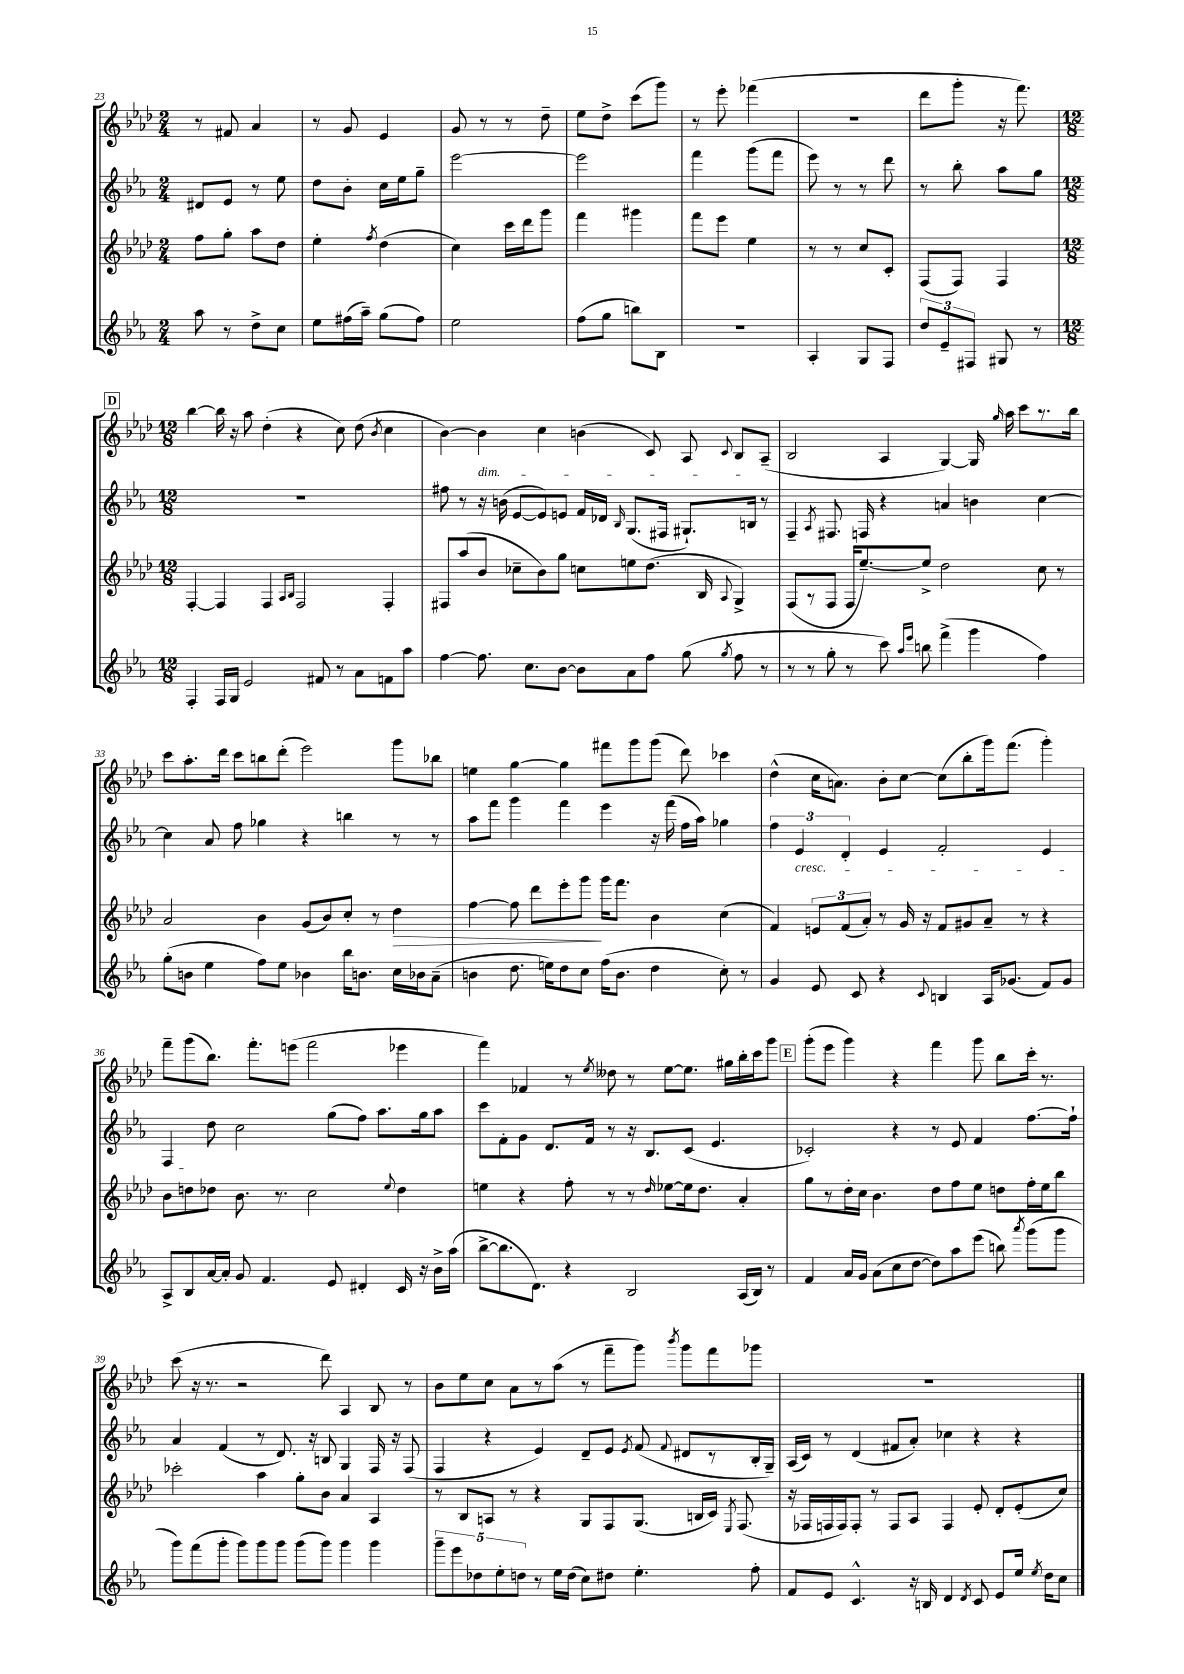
<<
\new StaffGroup <<
\new Staff = "s0" {
    \clef treble \key aes \major \numericTimeSignature \time 2/4
    \autoBeamOff r8 fis'8 aes'4 |
    r8 g'8 ees'4 |
    g'8 r8 r8 des''8-- |
    ees''8[ des''8]-> c'''8[( g'''8]) |
    r8 ees'''8-. fes'''4( |
    R2 |
    des'''8[ g'''8]-. r16 f'''8.) |
    \mark \markup { \box "D" } \numericTimeSignature \time 12/8 bes''4~ bes''16 r16 aes''8 des''4-.( r4 c''8) des''8( \acciaccatura { bes'8 } c''4 |
    bes'4~) bes'4\dim c''4 b'4( c'8) aes8 \appoggiatura { c'8 } bes8[\! aes8]--( |
    bes2 aes4 g4~) g16 \grace { g''16 } aes''16 c'''8[ r8. bes''16] |
    c'''8[ aes''8.-. des'''16] c'''8[ b''8 des'''8]-.( ees'''2) g'''8[ bes''8] |
    e''4 g''4~ g''4 fis'''8[ g'''8 g'''8]( des'''8) ces'''4 |
    des''4-^( c''16[ a'8.]) bes'8[-. c''8]~ c''8[( bes''8-. g'''16) f'''8.]( g'''4-.) |
    f'''8[-- g'''8( bes''8.]) f'''8.[-. e'''8]( f'''2 ees'''4 |
    f'''4) fes'4 r8 \acciaccatura { ees''8 } deses''8 r8 ees''8[~ ees''8.] gis''16[ bes''16-. c'''16 g'''8] |
    \mark \markup { \box "E" } g'''8[-.( ees'''8] g'''4) r4 f'''4 g'''8 bes''8[ c'''16]-. r8. |
    c'''8( r16 r8. r2 des'''8) aes4 bes8 r8 |
    bes'8[ ees''8 c''8] aes'8[ r8 aes''8]( r8 f'''8[-- g'''8]) \acciaccatura { bes'''8 } g'''8[ f'''8 ges'''8] |
    R1. \bar "|." |
}
\new Staff = "s1" {
    \clef treble \key ees \major \numericTimeSignature \time 2/4
    \autoBeamOff dis'8[ ees'8] r8 ees''8 |
    d''8[ bes'8]-. c''16[ ees''16 g''8]-- |
    ees'''2~ |
    ees'''2 |
    f'''4 g'''8[( f'''8] |
    ees'''8) r8 r8 d'''8 |
    r8 bes''8-. aes''8[ g''8] |
    \mark \markup { \box "D" } \numericTimeSignature \time 12/8 R1. |
    fis''8 r8 r16 b'16( ees'8[~ ees'8) e'8] f'16[ des'16] \grace { bes16 } g8.[( fis16] gis8.[-!) b16] r8 |
    f4-- \acciaccatura { aes8 } fis8. f16 r4 a'4 b'4 c''4~ |
    c''4 aes'8 f''8 ges''4 r4 b''4 r8 r8 |
    aes''8[ f'''8] g'''4 f'''4 ees'''4 r16 f'''16( f''16[ aes''16]) ges''4 |
    \tuplet 3/2 { f''4 ees'4\cresc d'4-. } ees'4 f'2-. ees'4 |
    f4\! d''8 c''2 g''8[( f''8]) aes''8.[ g''16 aes''8] |
    c'''8[ f'8-. g'8] d'8.[ f'16] r8 r16 bes8.[ c'8]( ees'4. |
    \mark \markup { \box "E" } ces'2-.) r4 r8 ees'8 f'4 f''8.[~ f''16]-! |
    aes'4 f'4( r8 d'8.) r16 b8 g4 f16 r16 f8( |
    f4 r4 ees'4) d'8[-- ees'8] \acciaccatura { ees'8 } f'8( \appoggiatura { f'8 } dis'8[ r8 bes16-. g16]--) |
    aes16[( c'16]) r8 d'4( fis'8[ aes'8]-.) ces''4 r4 r4 \bar "|." |
}
\new Staff = "s2" {
    \clef treble \key aes \major \numericTimeSignature \time 2/4
    \autoBeamOff f''8[ g''8]-. aes''8[ des''8] |
    ees''4-. \acciaccatura { f''8 } des''4( |
    c''4) c'''16[ des'''16 g'''8] |
    f'''4 gis'''4 |
    f'''8[ ees'''8] ees''4 |
    r8 r8 c''8[ c'8]-. |
    f8[( f8]) f4 |
    \mark \markup { \box "D" } \numericTimeSignature \time 12/8 f4~-. f4 f4 \grace { aes16[ bes16] } f2 f4-. |
    fis8[ aes''8( bes'8] ces''8[-- bes'8) g''8] c''8[ e''8 des''8.]( bes16 \appoggiatura { aes8 } g4->) |
    f8[( r8 f8] f16[ ees''8.~--) ees''8]-> des''2 c''8 r8 |
    aes'2 bes'4 g'8[( bes'8) c''8]-. r8 des''4\> |
    f''4~ f''8 des'''8[ ees'''8-. g'''8]\! g'''16[ f'''8.] bes'4 c''4( |
    f'4) \tuplet 3/2 { e'8[ f'8( aes'8]-.) } r8 g'16 r16 f'8[ gis'8 aes'8]-- r8 r4 |
    bes'8[ d''8 des''8] bes'8. r8. c''2 \appoggiatura { ees''8 } des''4 |
    e''4 r4 f''8-. r8 r8 \grace { des''16 } ees''8[~ ees''16 des''8.] aes'4-. |
    \mark \markup { \box "E" } g''8[ r8 des''16-. c''16] bes'4. des''8[ f''8 ees''8] d''8[ f''16-. ees''16 bes''8] |
    ces'''2-. aes''4 g''8[-. bes'8] aes'4 aes4 |
    r8 bes8[ a8] r8 r4 g8[ f8 g8.]( b16[ c'16]) \acciaccatura { ees8 } f8.( |
    r16 fes16[ f16 f16) f8]-. r8 f8[ aes8] f4 ees'8-. des'8[-. ees'8-.( c''8]) \bar "|." |
}
\new Staff = "s3" {
    \clef treble \key ees \major \numericTimeSignature \time 2/4
    \autoBeamOff aes''8 r8 d''8[-> c''8] |
    ees''8[ fis''16( aes''16]--) g''8[( fis''8]) |
    ees''2 |
    f''8[( g''8] b''8[) bes8] |
    r2 |
    aes4-. g8[ f8] |
    \tuplet 3/2 { d''8[ ees'8-- fis8] } gis8 r8 |
    \mark \markup { \box "D" } \numericTimeSignature \time 12/8 f4-. f16[ g16] ees'2 fis'8 r8 aes'8[ f'8 aes''8] |
    f''4~ f''8. c''8.[ bes'8]~ bes'8[ aes'8 f''8] g''8( \acciaccatura { g''8 } f''8 r8 |
    r8 r8 g''8-. r8 c'''8) \grace { aes''16[ ees'''16] } b''8 f'''4->( g'''4 f''4) |
    g''8[-.( b'8] ees''4 f''8[) ees''8] bes'4 bes''16[ b'8.] c''16[ bes'16 aes'8]--( |
    b'4 d''8. e''16[) d''8 c''8] f''16[( b'8.] d''4 c''8-.) r8 |
    g'4 ees'8 c'8 r4 \appoggiatura { c'8 } b4 aes16[ ges'8.]( f'8[) ges'8] |
    aes8[-> bes8 aes'16~ aes'16]-. g'8 f'4. ees'8 dis'4-. c'16 r16 bes'16[-> aes''16]( |
    bes''8[~-> bes''8. d'8.]) r4 bes2 aes16[( bes16]) r8 |
    \mark \markup { \box "E" } f'4 aes'16[ g'16] aes'8[( c''8 d''8]~ d''8[) aes''8 ees'''8]( b''8) \acciaccatura { aes'''8 } g'''8[( g'''8] |
    g'''8[) f'''8( g'''8]-. g'''8[) g'''8 g'''8] g'''8[( g'''8]) g'''4 g'''4 |
    \tuplet 5/4 { g'''8[-- ees'''8 des''8 ees''8-. d''8] } r8 ees''16[ d''16]( c''8[) dis''8] ees''4.-. f''8-. |
    f'8[ ees'8] c'4.-^ r16 b16 d'4 \acciaccatura { d'8 } c'8 ees'8[ ees''16] \acciaccatura { ees''8 } d''16[ c''8] \bar "|." |
}
>>
>>
\layout { \context { \Score currentBarNumber = #23 } }
